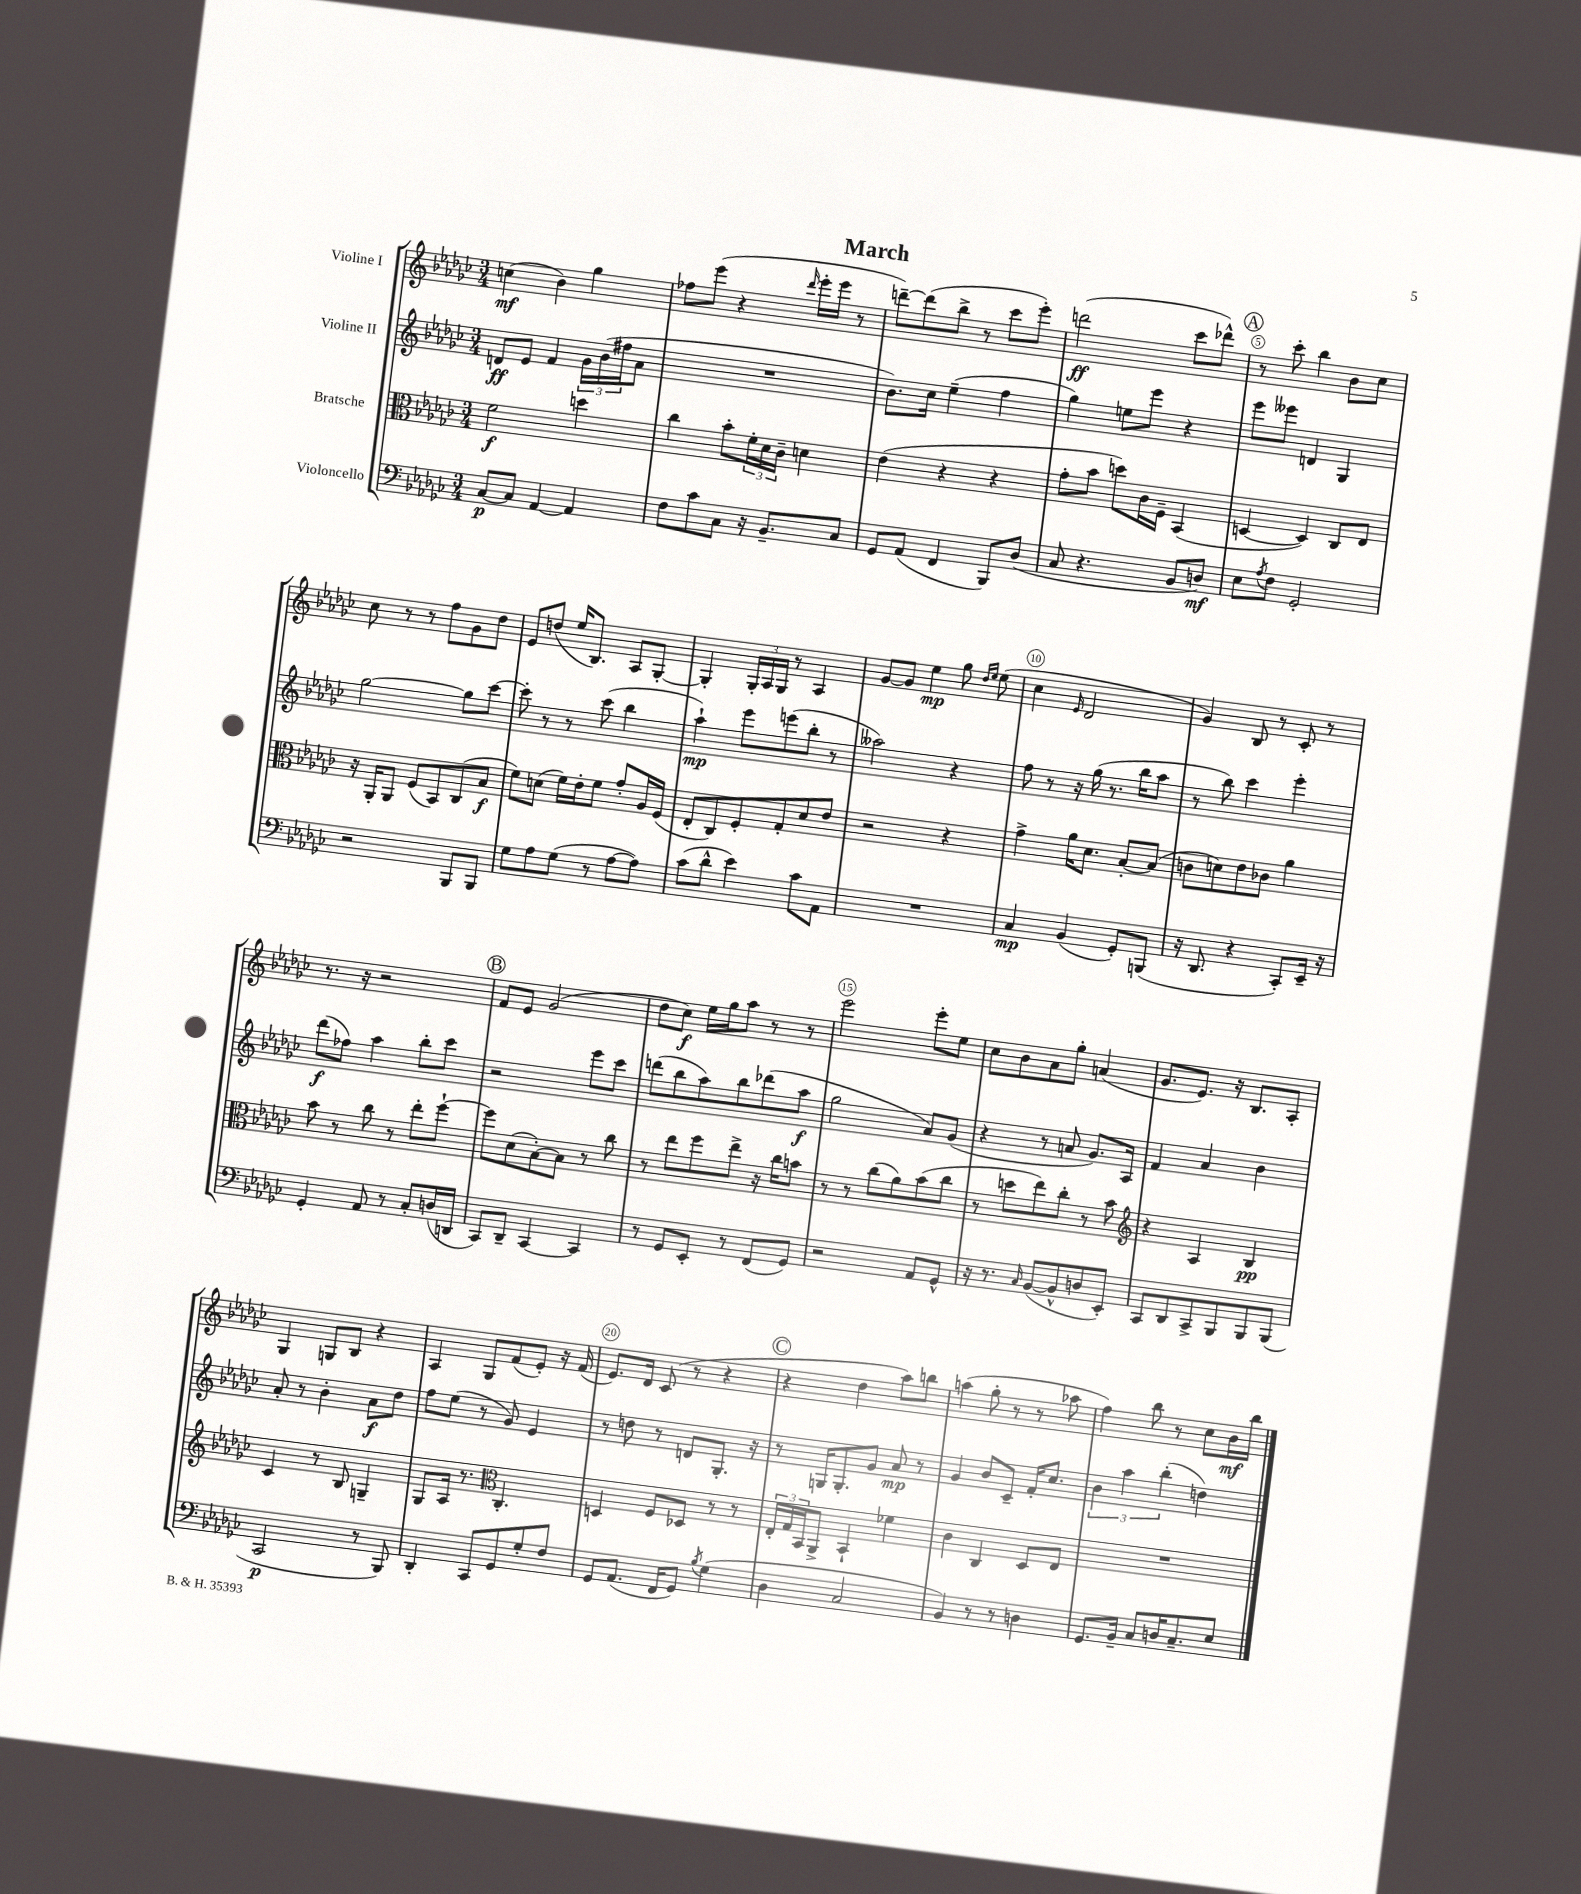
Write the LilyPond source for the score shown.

\header { title = "March" }
<<
\new StaffGroup <<
\new Staff = "s0" \with { instrumentName = "Violine I" } {
    \clef treble \key ges \major \numericTimeSignature \time 3/4
    c''4\mf( bes'4) ges''4 |
    fes''8 ees'''8( r4 \grace { des'''16 } ees'''16-. ees'''16 r8 |
    d'''8~--) d'''8( bes''8-> r8 ces'''8 ees'''8-.) |
    d'''2\ff( ces'''8 des'''8-^) |
    \mark \markup { \circle "A" } r8 ces'''8-. bes''4 bes'8 ces''8 |
    ces''8 r8 r8 f''8 ges'8 des''8 |
    ees'8 d''8( ees''16 bes8.) aes8 ges8~-. |
    ges4-. \tuplet 3/2 { ges16-. aes16 ges16 } r8 aes4 |
    ges'8~ ges'8 ees''4\mp ges''8 \grace { des''16 ees''16 } ees''8( |
    ces''4 \grace { ees'16 } des'2 |
    ges'4) bes8 r8 ces'8-. r8 |
    r8. r16 r2 |
    \mark \markup { \circle "B" } f'8 ees'8 ges'2( |
    des''8 ces''8\f) ees''16 ges''16 aes''8 r8 r8 |
    ees'''2 ees'''8-. ees''8 |
    ces''8 bes'8 aes'8 ges''8-. a'4( |
    ges'8. ees'8.) r16 bes8. aes8-. |
    ges4 g8 bes8 r4 |
    aes4 ges8 f'8( ees'8-.) r16 f'16( |
    ees'8.) des'16 ces'8( r8 r4 |
    \mark \markup { \circle "C" } r4 des''4 aes''8) b''8 |
    a''4( ges''8-. r8 r8 aes''8 |
    f''4) bes''8 r8 ces''8 bes'16\mf bes''16 \bar "|." |
}
\new Staff = "s1" \with { instrumentName = "Violine II" } {
    \clef treble \key ges \major \numericTimeSignature \time 3/4
    d'8\ff ees'8 f'4 \tuplet 3/2 { ges'16 bes'16( fis''16 } aes'8 |
    R2. |
    bes'8.) ces''16 ees''4--( f''4 |
    ges''4) e''8 ees'''8 r4 |
    \mark \markup { \circle "A" } ees'''8 eeses'''8 d'4 ges4 |
    ges''2~ ges''8 ces'''8~ |
    ces'''8-. r8 r8 ces'''8( bes''4 |
    aes''4-!\mp) ees'''8 e'''8( bes''8-. r8 |
    aeses''2) r4 |
    f''8 r8 r16 ges''16( r8. bes''16 aes''8 |
    r8 bes''8) ces'''4 ees'''4-. |
    des'''8\f( fes''8) aes''4 bes''8-. ces'''8 |
    \mark \markup { \circle "B" } r2 ees'''8 ces'''8 |
    d'''8( bes''8 aes''8) bes''8 des'''8( aes''8\f |
    ges''2 aes'8) ges'8( |
    r4 r8 a'8 ges'8.) aes16 |
    f'4 aes'4 bes'4 |
    aes'8-. r8 bes'4-. aes'8\f des''8 |
    f''8 ees''8( r8 ges'8) ees'4 |
    r8 d''8 r8 d'8 ges8.-. r16 |
    \mark \markup { \circle "C" } r8 g16 g8.-. ges'8 aes'8\mp r8 |
    ges'4 bes'8 ces'8-- f'16-. ces''8. |
    \tuplet 3/2 { bes'4 aes''4 bes''4-.( } d''4) \bar "|." |
}
\new Staff = "s2" \with { instrumentName = "Bratsche" } {
    \clef alto \key ges \major \numericTimeSignature \time 3/4
    f'2\f d''4 |
    ces''4 bes'8-. \tuplet 3/2 { f'16-. des'16 ces'16-- } d'4 |
    ees'4( r4 r4 |
    ges'8-. bes'8 d''8) ces'16 f16-- bes,4( |
    \mark \markup { \circle "A" } d4~ d4) ces8 ees8 |
    r16 aes,16-. aes,8 f8( bes,8) ces8( bes8\f |
    f'8) d'8( f'16) ees'16-. f'8 ges'8-. aes16 f16( |
    ees8-. ces8) f8-. ges8-. des'8 ees'8 |
    r2 r4 |
    ges'4-> aes'16 des'8. bes8~-. bes8( |
    c'8 d'8) ees'8 ces'8 aes'4 |
    bes'8 r8 ces''8 r8 ees''8-. f''8~-! |
    \mark \markup { \circle "B" } f''8 des'8( bes8~-.) bes8 r8 ces''8 |
    r8 ees''8 f''8 ees''8-> r16 ces''16 b'8 |
    r8 r8 ces''8( aes'8) bes'8( ces''8 |
    r8 d''8 ees''8) ces''8-. r8 bes'8 |
    \clef treble r4 aes4 bes4\pp |
    ces'4 r8 bes8 g4-- |
    ges8 aes16 r8. \clef alto ces4.-. |
    d4 f8 des8 r8 r8 |
    \mark \markup { \circle "C" } \tuplet 3/2 { ees16-. ges16 bes,16 } aes,8-> bes,4-! fes'4 |
    ces'4 ces4 des8 ees8 |
    R2. \bar "|." |
}
\new Staff = "s3" \with { instrumentName = "Violoncello" } {
    \clef bass \key ges \major \numericTimeSignature \time 3/4
    ces8~\p ces8 aes,4~ aes,4 |
    f8 ces'8 ces8 r16 bes,8.-- ces8 |
    ges,8 aes,8( f,4 bes,,8) des8( |
    ces8 r4. bes,8 d8\mf) |
    \mark \markup { \circle "A" } ees8 \acciaccatura { aes8 } f8 ges,2-. |
    r2 bes,,8 bes,,8 |
    ges8 aes8 ges8( r8 aes8~ aes8) |
    ces'8( des'8-^ ees'4) ces'8 aes,8 |
    R2. |
    ces4\mp bes,4( ges,8-.) b,,8( |
    r16 des,8. r4 ces,8-.) ees,16-- r16 |
    ges,4-. aes,8 r8 ces8-. d16( d,16 |
    \mark \markup { \circle "B" } ces,8) des,8-- ces,4~ ces,4 |
    r8 ges,8 ees,8-. r8 f,8( ges,8) |
    r2 aes,8 ges,8-^ |
    r16 r8. \grace { ces16 } bes,8~( bes,8-^ d8 ees,8-.) |
    ces,8 des,8 ces,8-> bes,,8 bes,,8 bes,,8( |
    ces,2\p r8 bes,,8) |
    des,4-. ces,8 ges,8 ges8-. f8 |
    ges,8 aes,8.( f,16 ges,8) \acciaccatura { bes8 } ges4( |
    \mark \markup { \circle "C" } des4 ces2 |
    bes,4) r8 r8 d4 |
    ges,8. bes,16-- ces8 d16 ces8.-- ees8 \bar "|." |
}
>>
>>
\layout { \context { \Score \override BarNumber.break-visibility = ##(#f #t #t) barNumberVisibility = #(every-nth-bar-number-visible 5) \override BarNumber.stencil = #(make-stencil-circler 0.1 0.3 ly:text-interface::print) } }
